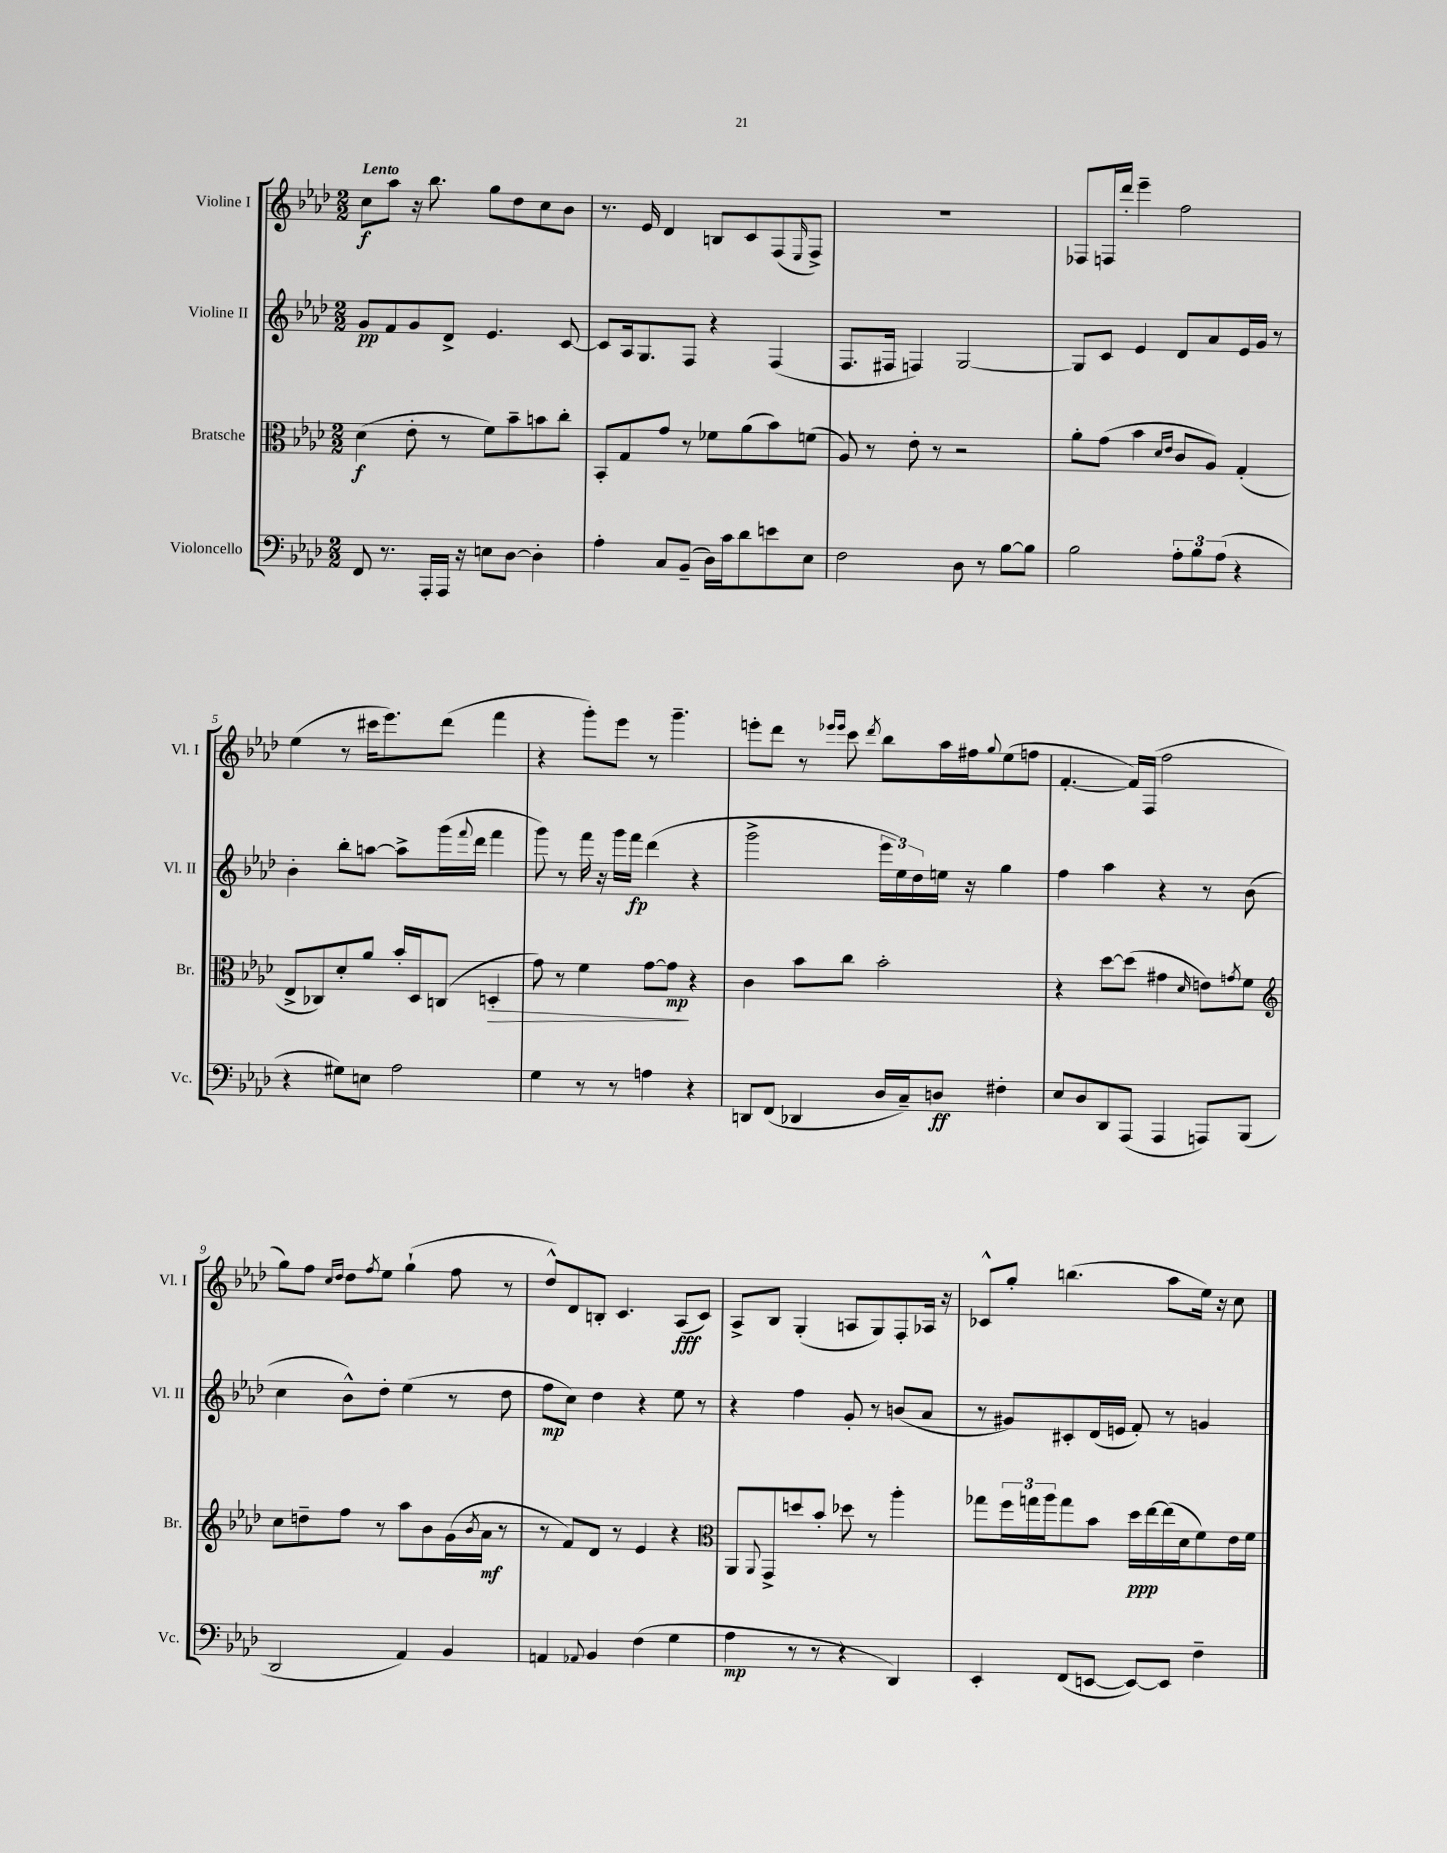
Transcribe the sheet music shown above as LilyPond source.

<<
\new StaffGroup <<
\new Staff = "s0" \with { instrumentName = "Violine I" shortInstrumentName = "Vl. I" } {
    \clef treble \key aes \major \numericTimeSignature \time 2/2 \tempo "Lento"
    c''8\f aes''8 r16 bes''8. g''8 des''8 c''8 bes'8 |
    r8. ees'16 des'4 b8 c'8 f8( \grace { ees16 } f8->) |
    R1 |
    fes8 f16 des'''16-. ees'''4-- f''2 |
    ees''4( r8 cis'''16 ees'''8.) des'''8( f'''4 |
    r4 g'''8-.) ees'''8 r8 g'''4.-- |
    e'''8-. des'''8 r8 \grace { ees'''16 ees'''16 } c'''8 \acciaccatura { des'''8 } bes''8 aes''16 fis''16 \appoggiatura { g''8 } ees''8( f''8 |
    f'4.~-. f'16) f16( f''2 |
    g''8) f''8 \grace { c''16 des''16 } des''8 \acciaccatura { f''8 } ees''8 g''4-!( f''8 r8 |
    des''8-^) des'8 b8-. c'4. aes8\fff( c'8) |
    aes8-> bes8 g4-.( a8 g8) f8-. aes16 r16 |
    ces'8-^ g''8-. b''4.( aes''8 ees''16) r16 c''8 \bar "|." |
}
\new Staff = "s1" \with { instrumentName = "Violine II" shortInstrumentName = "Vl. II" } {
    \clef treble \key aes \major \numericTimeSignature \time 2/2
    g'8\pp f'8 g'8 des'8-> ees'4. c'8~ |
    c'8 aes16 g8. f8 r4 f4( |
    f8. fis16 f4) g2~ |
    g8 c'8 ees'4 des'8 aes'8 ees'16 g'16 r8 |
    bes'4-. bes''8-. a''8~ a''8-> g'''16( \appoggiatura { f'''8 } des'''16 f'''4 |
    g'''8) r8 f'''16 r16 g'''16 f'''16\fp des'''4( r4 |
    g'''2-> \tuplet 3/2 { ees'''16 ees''16) des''16 } e''16 r16 g''4 |
    f''4 aes''4 r4 r8 bes'8( |
    c''4 bes'8-^) des''8-. ees''4( r8 des''8 |
    f''8\mp c''8) des''4 r4 ees''8 r8 |
    r4 f''4 g'8-. r8 b'8( aes'8 |
    r8 gis'8) cis'8-. des'16( e'16 f'8-.) r8 g'4 \bar "|." |
}
\new Staff = "s2" \with { instrumentName = "Bratsche" shortInstrumentName = "Br." } {
    \clef alto \key aes \major \numericTimeSignature \time 2/2
    des'4\f( ees'8-. r8 f'8) bes'8-- b'8 c''8-. |
    bes,8-. g8 g'8 r8 fes'8 aes'8( bes'8) f'8( |
    aes8) r8 ees'8-. r8 r2 |
    aes'8-. g'8( bes'4 \grace { des'16 ees'16 } c'8 aes8) g4-.( |
    ees8-> ces8) des'8-. aes'8 bes'16-. des16 c8( d4-.\> |
    g'8) r8 f'4 g'8~ g'8\mp\! r4 |
    c'4 bes'8 c''8 bes'2-. |
    r4 des''8~ des''8( gis'4 \grace { des'16 } e'8) \acciaccatura { g'8 } f'8 |
    \clef treble c''8 d''8-- f''8 r8 aes''8 bes'8 g'16( \acciaccatura { bes'8 } aes'16\mf r8 |
    r8 f'8) des'8 r8 ees'4 r4 |
    \clef alto aes,8 \appoggiatura { aes,8 } g,8-> d''8 bes'8-. des''8 r8 aes''4-. |
    ges''8 \tuplet 3/2 { f''16 g''16 aes''16 } g''8 bes'8 des''16\ppp ees''16~ ees''16( des'16 f'8) ees'16 f'16 \bar "|." |
}
\new Staff = "s3" \with { instrumentName = "Violoncello" shortInstrumentName = "Vc." } {
    \clef bass \key aes \major \numericTimeSignature \time 2/2
    f,8 r8. aes,,16-. aes,,16 r16 e8 des8~ des4-. |
    aes4-. c8 bes,8--( des16) c'16 des'8 e'8 ees8 |
    f2 des8 r8 bes8~ bes8 |
    bes2 \tuplet 3/2 { aes8-. bes8 aes8( } r4 |
    r4 gis8) e8 aes2 |
    g4 r8 r8 a4 r4 |
    d,8 f,8( des,4 des16 c16--) d8\ff fis4-. |
    ees8 des8 des,8 aes,,8( aes,,4 a,,8) bes,,8( |
    des,2 aes,4) bes,4 |
    a,4 \appoggiatura { aes,8 } bes,4 f4( g4 |
    aes4\mp r8 r8 r4 des,4) |
    ees,4-. f,8( e,8~ e,8~) e,8 f4-- \bar "|." |
}
>>
>>
